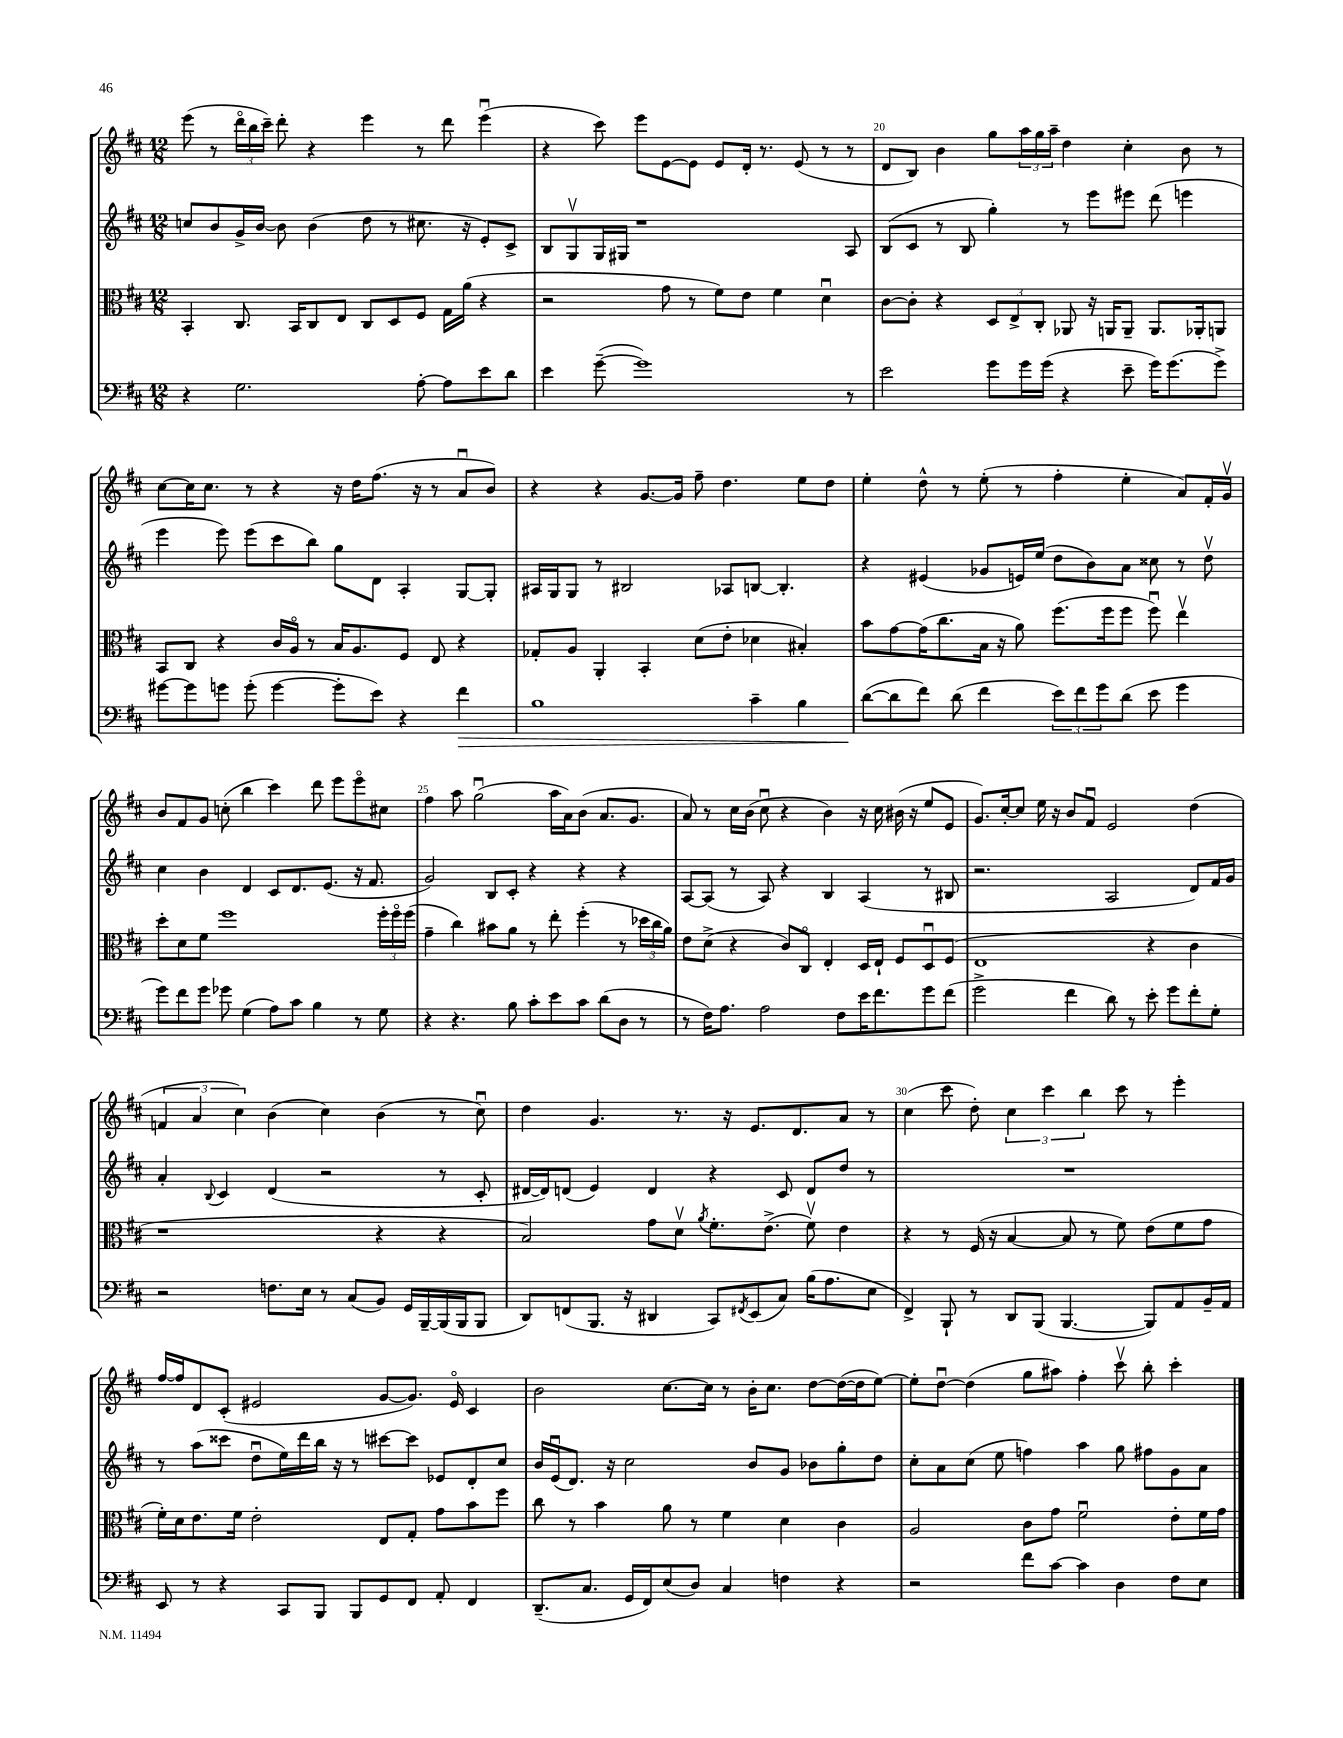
<<
\new StaffGroup <<
\new Staff = "s0" {
    \clef treble \key d \major \numericTimeSignature \time 12/8
    e'''8( r8 \tuplet 3/2 { d'''16\flageolet b''16 cis'''16--) } d'''8-. r4 e'''4 r8 d'''8 e'''4\downbow( |
    r4 cis'''8) e'''8 e'8~ e'8 e'8 d'16-. r8. e'8( r8 r8 |
    d'8 b8) b'4 g''8 \tuplet 3/2 { a''16 g''16 a''16-- } d''4 cis''4-. b'8 r8 |
    cis''8~ cis''16 cis''8. r8 r4 r16 d''16 fis''8.( r16 r8 a'8\downbow b'8) |
    r4 r4 g'8.~ g'16 fis''8-- d''4. e''8 d''8 |
    e''4-. d''8-^ r8 e''8-.( r8 fis''4-. e''4-. a'8) fis'16-. g'16\upbow |
    b'8 fis'8 g'8 c''8-.( b''4 cis'''4) d'''8 e'''8 e'''8\flageolet cis''8 |
    fis''4 a''8 g''2\downbow( a''16 a'16) b'8( a'8. g'8. |
    a'8) r8 cis''16 b'16( cis''8\downbow r4 b'4) r16 cis''16 bis'16( r16 e''8 e'8 |
    g'8.) cis''16~-. cis''8 e''16 r16 b'8 fis'8\downbow e'2 d''4( |
    \tuplet 3/2 { f'4 a'4 cis''4) } b'4( cis''4) b'4( r8 cis''8\downbow) |
    d''4 g'4. r8. r16 e'8. d'8. a'8 r8 |
    cis''4( cis'''8 d''8-.) \tuplet 3/2 { cis''4 cis'''4 b''4 } cis'''8 r8 e'''4-. |
    fis''16~ fis''16 d'8 cis'8-.( eis'2 g'8~ g'8.) eis'16\flageolet cis'4 |
    b'2 cis''8.~ cis''16 r8 b'16-. cis''8. d''8~ d''16~( d''16 e''8~) |
    e''8-. d''8~\downbow d''4( g''8 ais''8) fis''4-. cis'''8\upbow b''8-. cis'''4-. \bar "|." |
}
\new Staff = "s1" {
    \clef treble \key d \major \numericTimeSignature \time 12/8
    c''8 b'8 g'16-> b'16~ b'8 b'4( d''8 r8 cis''8. r16 e'8-.) cis'8-> |
    b8 g8\upbow g16 gis16 r1 a8 |
    b8( cis'8 r8 b8 g''4-.) r8 e'''8 eis'''8 d'''8( e'''4 |
    e'''4 e'''8) e'''8( cis'''8 b''8) g''8 d'8 a4-. g8~ g8-. |
    ais16 g16 g8 r8 bis2 aes8 b8~ b4.-. |
    r4 eis'4( ges'8 e'16) e''16( d''8 b'8) a'8 cisis''8 r8 d''8\upbow |
    cis''4 b'4 d'4 cis'8 d'8. e'8.( r16 fis'8. |
    g'2) b8 cis'8-. r4 r4 r4 |
    a8~ a8( r8 a8) r4 b4 a4( r8 bis8 |
    r2. a2 d'8) fis'16 g'16 |
    a'4-. \appoggiatura { b8 } cis'4 d'4( r2 r8 cis'8-. |
    dis'16~ dis'16) d'8( e'4) d'4 r4 cis'8 d'8 d''8 r8 |
    R1. |
    r8 a''8( cisis'''8 d''8\downbow e''16) d'''16 b''16 r16 r8 cis'''8~ cis'''8 ees'8 d'8-. cis''8 |
    b'16 e'16\downbow( d'8.) r16 cis''2 b'8 g'8 bes'8 g''8-. d''8 |
    cis''8-. a'8 cis''8( e''8 f''4) a''4 g''8 fis''8 g'8 a'8 \bar "|." |
}
\new Staff = "s2" {
    \clef alto \key d \major \numericTimeSignature \time 12/8
    b,4-. cis8. b,16 cis8 e8 cis8 d8 fis8 g16 a'16( r4 |
    r2 g'8 r8 fis'8) e'8 fis'4 d'4\downbow |
    cis'8~ cis'8-. r4 \tuplet 3/2 { d8 e8-> cis8-. } aes,8 r16 a,16 a,8-- a,8. aes,16-. a,8 |
    b,8 cis8 r4 cis'16 a16\flageolet r8 b16 a8. fis8 e8 r4 |
    ges8-. a8 a,4-. b,4-. d'8( e'8-. des'4 bis4-.) |
    b'8 g'8~ g'16( cis''8. b16 r16 a'8) fis''8.( fis''16 fis''8 fis''8\downbow) e''4\upbow |
    d''8-. d'8 fis'8 fis''1 \tuplet 3/2 { fis''16-. fis''16\flageolet fis''16( } |
    g'4-- cis''4) bis'8 a'8 r8 e''8-. fis''4-.( r8 \tuplet 3/2 { des''16 cis''16 a'16) } |
    e'8 d'8->( r4 cis'8) cis8\flageolet e4-. d16 e16-! fis8 d8\downbow fis8( |
    e1 r4 cis'4 |
    r1 r4 r4 |
    b2) g'8 d'8\upbow \acciaccatura { a'8 } fis'8.-. e'8.->( fis'8\upbow) e'4 |
    r4 r8 fis16( r16 b4~ b8 r8 fis'8) e'8( fis'8 g'8 |
    fis'16-.) d'16 e'8. fis'16 e'2-. e8 g8-. g'8 b'8 fis''8 |
    cis''8 r8 b'4 a'8 r8 fis'4 d'4 cis'4 |
    a2 cis'8 g'8 fis'2\downbow e'8-. fis'16 g'16 \bar "|." |
}
\new Staff = "s3" {
    \clef bass \key d \major \numericTimeSignature \time 12/8
    r4 g2. a8~-. a8 e'8 d'8 |
    e'4 g'8~--( g'1) r8 |
    e'2 g'8 g'16 g'16( r4 e'8-- g'16) g'8.( g'8->) |
    gis'8~ gis'8 g'8 g'8-.( g'4~ g'8-. e'8) r4 fis'4\> |
    b1 cis'4-- b4 |
    d'8~\!( d'8 fis'8) d'8( fis'4 \tuplet 3/2 { e'8) fis'8 g'8 } d'8( e'8 g'4 |
    g'8) fis'8 g'8 ges'8 g4( a8) cis'8 b4 r8 g8 |
    r4 r4. b8 cis'8-. e'8 cis'8 d'8( d8 r8 |
    r8 fis16) a8. a2 fis8 e'16 fis'8. g'8 fis'8( |
    g'2-> fis'4 d'8) r8 e'8-. g'8 fis'8-. g8-. |
    r2 f8. e16 r8 cis8( b,8) g,16 b,,16~-- b,,16( b,,16 b,,8 |
    d,8) f,8( b,,8. r16 dis,4 cis,8) \acciaccatura { fis,8 } e,8( cis8) b16( a8. e8 |
    fis,4->) b,,8-! r8 d,8 b,,8( b,,4.~ b,,8) a,8 b,16-- a,16 |
    e,8 r8 r4 cis,8 b,,8 b,,8 g,8 fis,8 a,8-. fis,4 |
    d,8.--( cis8. g,16 fis,16) e8( d8) cis4 f4 r4 |
    r2 fis'8 cis'8~ cis'4 d4 fis8 e8 \bar "|." |
}
>>
>>
\layout { \context { \Score currentBarNumber = #18 \override BarNumber.break-visibility = ##(#f #t #t) barNumberVisibility = #(every-nth-bar-number-visible 5) } }
